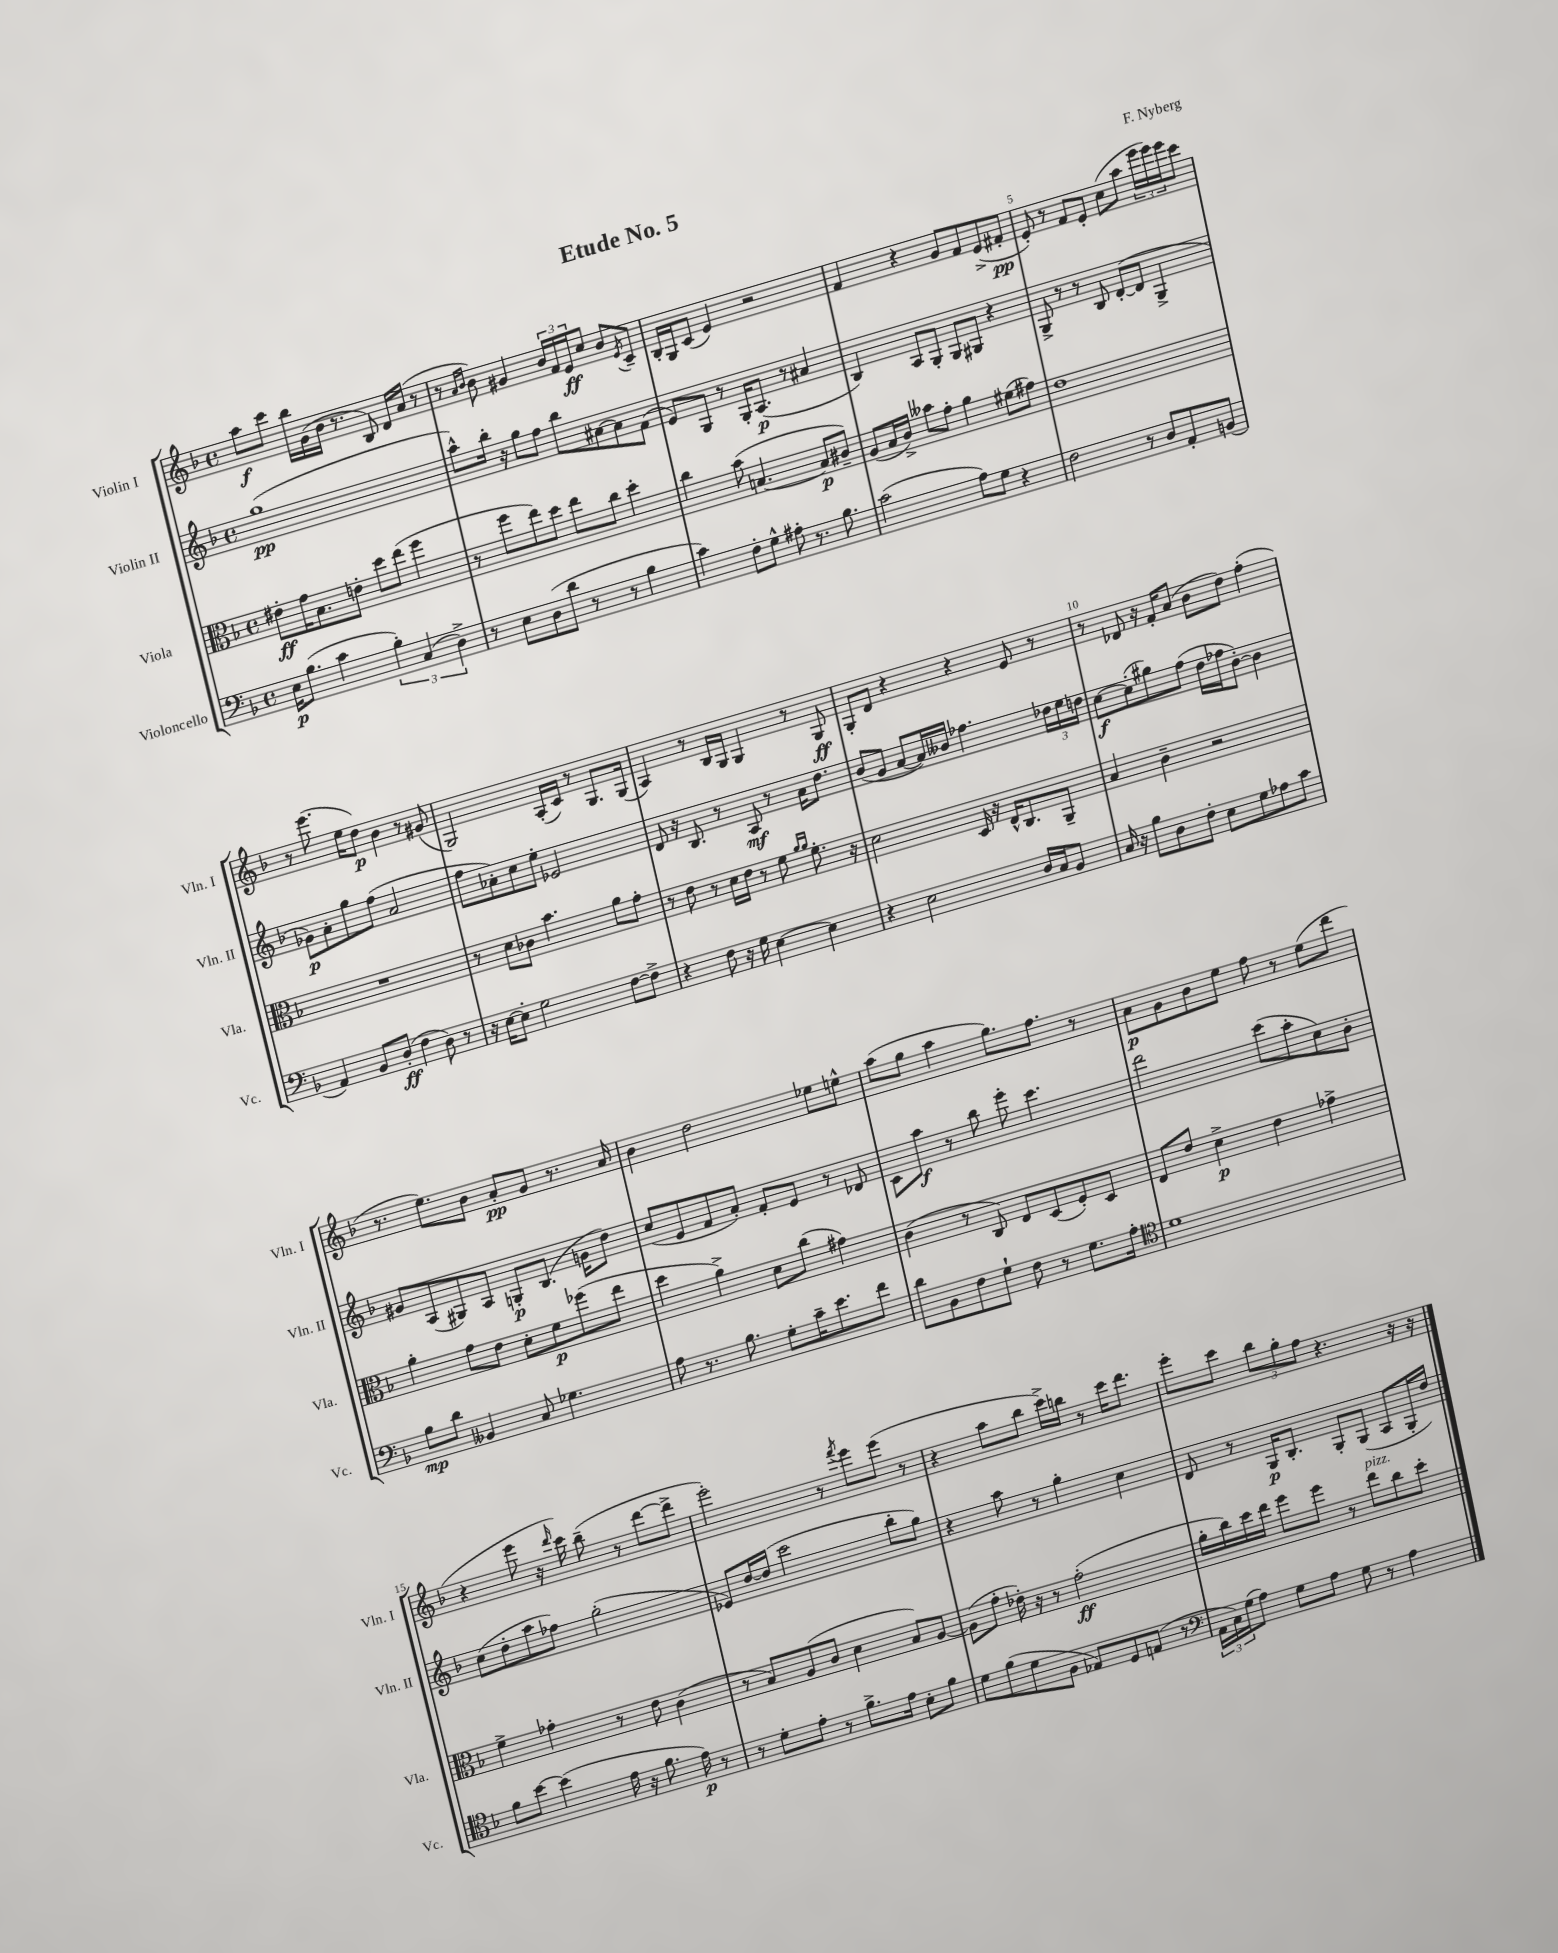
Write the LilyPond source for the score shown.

\header { title = "Etude No. 5" composer = "F. Nyberg" }
<<
\new StaffGroup <<
\new Staff = "s0" \with { instrumentName = "Violin I" shortInstrumentName = "Vln. I" } {
    \clef treble \key f \major \defaultTimeSignature \time 4/4
    a''8\f c'''8 bes''16 g'16( bes'16 r8. bes8) d'16 a'16( r8 |
    r8 \grace { a'16 bes'16 } bes'8) gis'4 \tuplet 3/2 { bes'16 f'16 e'16\ff } c''8 bes'8 \acciaccatura { e'8 } c'8-- |
    bes16-. g16 c'8( e'4) r2 |
    f'4 r4 g'8 f'8 e'8->( fis'8-.\pp |
    e'8-.) r8 f'8 e'8-. c''8( a''8 \tuplet 3/2 { e'''16 e'''16) e'''16 } c'''8 |
    r8 e'''8.( e''16 d''8\p) bes'4 r8 gis'8( |
    g2) a16-.( c'16) r8 g8. g16( |
    a4) r8 bes16 g16 g4 r8 g8\ff |
    g8-. d'8 r4 r4 e'8 r8 |
    r8 des'8 r16 f'16-. a'8( bes'8 d''8) f''4-.( |
    r8. e''8.) bes'8 a'8-.\pp g'8 r8. a'16 |
    bes'4 d''2 ees''8 e''8-^ |
    a''8( g''8 a''4 g''8.) f''8. r8 |
    a'8\p g'8 bes'8 e''8 f''8 r8 e''8( d'''8 |
    r4 e'''8 r16 \grace { d'''16 } c'''16) bes''8--( r8 d'''8~ d'''8-> |
    e'''2-.) r8 \acciaccatura { f'''8 } e'''8 e'''8( r8 |
    r4 a''8 bes''8 c'''16->) b''16 r8 c'''16 d'''8. |
    e'''8-. c'''8 \tuplet 3/2 { bes''8 g''8-. f''8 } r4. r16 r16 \bar "|." |
}
\new Staff = "s1" \with { instrumentName = "Violin II" shortInstrumentName = "Vln. II" } {
    \clef treble \key f \major \defaultTimeSignature \time 4/4
    g''1\pp( |
    a''8-^) bes''16-. r16 g''8 f''8 bes''8 ais'8~ ais'8 f'8( |
    e'8) g8 r8 g16-. a8.\p( r8 ais'4 |
    bes4) a8 g8-. g8 gis8 r4 |
    g8-> r8 r8 bes8 d'8~-.( d'8 g4-> |
    ges'8\p) a'8-. g''8 f''8( a'2 |
    f''8 aes'8-.) c''8 e''8-. ees'2 |
    d'8 r16 bes8. r8 a8\mf r8 a'16 d''8. |
    bes'8( g'8 a'8~ a'16) beses'16 fes''4. \tuplet 3/2 { des''16 e''16 d''16 } |
    c''8~\f c''8-.( gis''8) f''8( d''16 fes''16 bes'8~-.) bes'4 |
    gis'8 a8( gis8) a8 g8-.\p bes8.( g'16 d''8) |
    c''8( e'8 f'8 a'8-.) f'8-. e'8 r8 des'8 |
    c'8 a''8\f r8 bes''8 e'''8-. c'''4. |
    d'''2 c'''8( a''8-. c''8) bes'8-. |
    c''8( d''8-. a''8 fes''8) g''2-.( |
    ees'8) d''16~ d''16( c'''2 bes''8-. g''8) |
    r4 a''8 r8 g''4-. c''4 |
    d'8 r8 g16\p bes8.-. g8-. g8( a8 g16-. d''16) \bar "|." |
}
\new Staff = "s2" \with { instrumentName = "Viola" shortInstrumentName = "Vla." } {
    \clef alto \key f \major \defaultTimeSignature \time 4/4
    eis'8-.\ff g'16 bes8. e'8-. d''8 e''8( f''4 |
    r8 f''8 e''8) d''8 e''8 c''8 d''4-. |
    c''4 bes'8( b4.~ b8\p cis'8--) |
    a8( bes16 c'16->) beses'8 g'8-. a'4 fis'8( gis'8) |
    e'1 |
    R1 |
    r8 d'8 ces'8 bes'4. a'8 g'8-. |
    r8 e'8 r8 d'16 e'16 r8 f'8 \grace { a'16 a'16 } f'8.-. r16 |
    d'2 d16 r16 e16-^ c8. a,8-- |
    bes4 c'4-- r2 |
    a'4-. g'8 e'8 d'8-. f'8\p fes''8( e''8 |
    d''4 a'4->) d'8 c''8( gis'4) |
    c'4( r8 c8) e8 d8( f8-.) d8 |
    e8 e'8 d'4->\p e'4 ges'4-> |
    f'4-> ges'4-. r8 e'8 c'4( |
    r8 bes8) a8( c'8 d'4 bes8) a8~ |
    a8( g'8-. ees'16-.) r16 r8 g'2-.\ff( |
    a'16-. c''16) d''16 e''16 f''8 f''8 r8 e''8^\markup { \italic "pizz." } c''8 d''8-. \bar "|." |
}
\new Staff = "s3" \with { instrumentName = "Violoncello" shortInstrumentName = "Vc." } {
    \clef bass \key f \major \defaultTimeSignature \time 4/4
    e16\p bes8.( c'4 \tuplet 3/2 { bes4-.) c4( d4->) } |
    r8 e8 d8( d'8 r8 r8 bes4 |
    c'4) f8-. g8-^ ais8-. r8. bes8. |
    c'2( a8) g8 r4 |
    f2 r8 d8 a,8-. b,8( |
    a,4) bes,8 d8-.\ff( f4 d8) r8 |
    r16 e16~ e8-. g2 f8~ f8-> |
    r4 f8 r16 g16 e4~ e4 |
    r4 e2 d16 c16 bes,8 |
    c16 r16 bes8 d8 f8-. e8 g8 aes8 c'8 |
    bes8\mp d'8 beses,4 c8 ges4. |
    a8 r8. bes8. g8-. c'16-- e'8. f'8 |
    d'8 bes,8 f8 g8-! f8 r8 g8. a16-. |
    \clef tenor d'1 |
    f'8 bes'8~ bes'4( e'16 r16 f'8. e'16\p) r8 |
    r8 d'8-. e'8-. r8 f'8.-> e'16 bes8-. f'8 |
    d'8 f'8( d'8 f8 ees8) d8 e8( r8 |
    \clef bass \tuplet 3/2 { a,16 c16) g16( } a8) g8 a8 g8 r8 a4 \bar "|." |
}
>>
>>
\layout { \context { \Score \override BarNumber.break-visibility = ##(#f #t #t) barNumberVisibility = #(every-nth-bar-number-visible 5) } }
